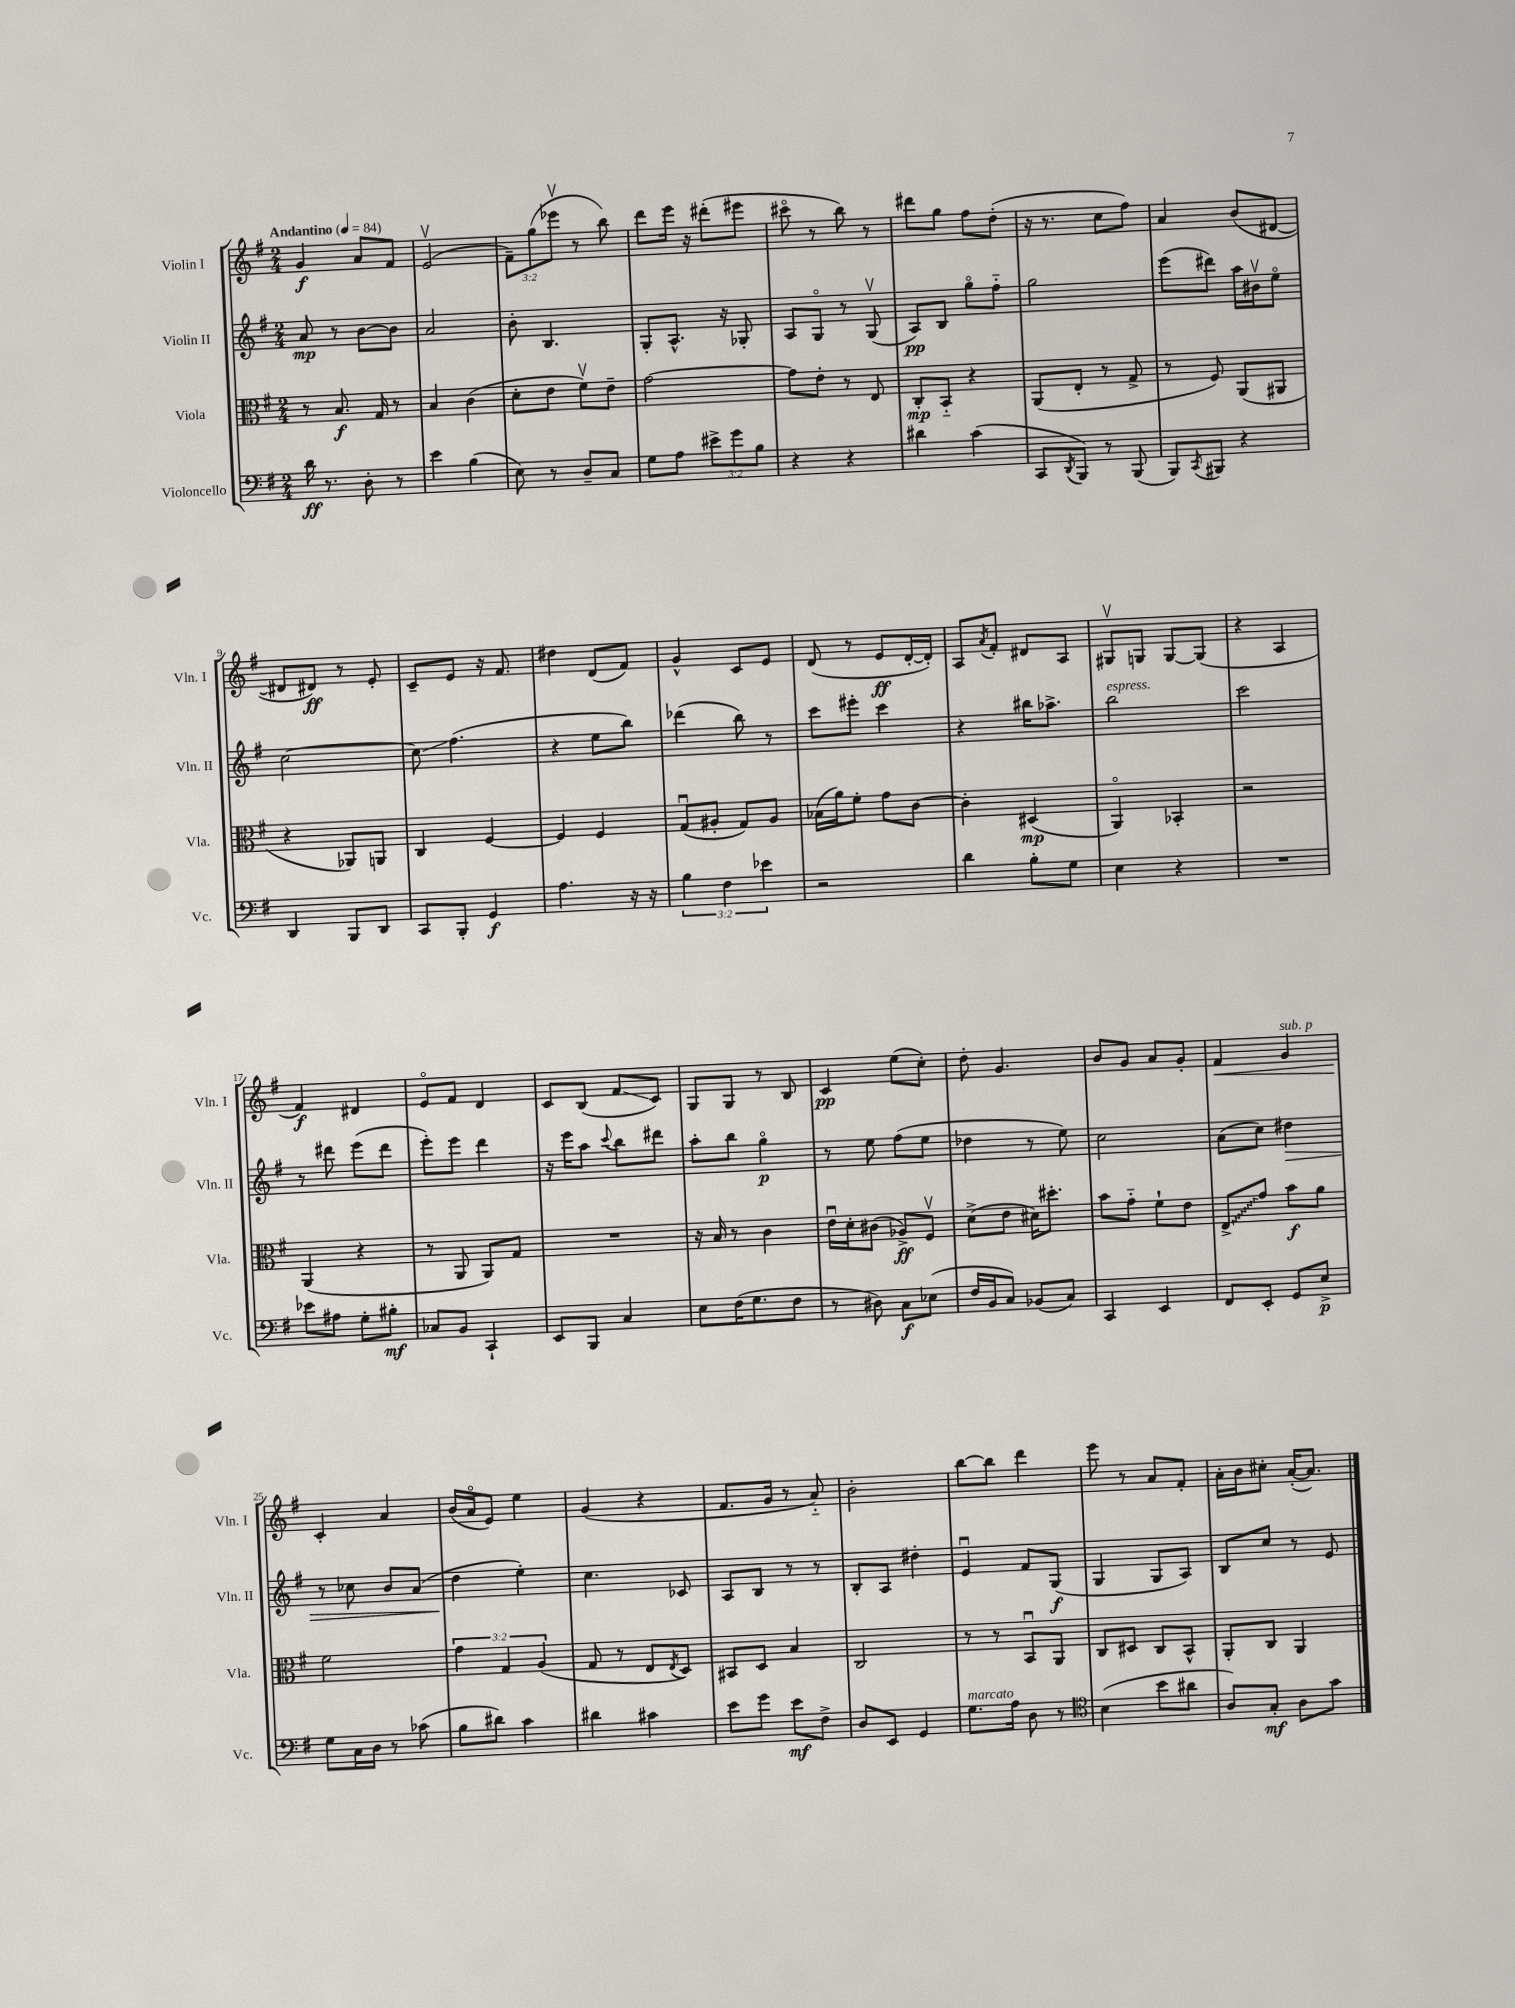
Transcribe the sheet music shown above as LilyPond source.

<<
\new StaffGroup <<
\new Staff = "s0" \with { instrumentName = "Violin I" shortInstrumentName = "Vln. I" } {
    \clef treble \key g \major \numericTimeSignature \time 2/4 \override Staff.TupletNumber.text = #tuplet-number::calc-fraction-text \tempo "Andantino" 4 = 84
    g'4\f a'8 fis'8 |
    e'2\upbow( |
    \tuplet 3/2 { fis'8--) g''8( ees'''8\upbow } r8 b''8) |
    d'''8 e'''16 r16 dis'''8-.( eis'''8 |
    cis'''8\flageolet r8 b''8) r8 |
    dis'''8 g''8 fis''8 d''8-.( |
    r16 r8. c''8 fis''8) |
    a'4 b'8( dis'8~ |
    dis'8 dis'8\ff) r8 e'8-. |
    c'8-- e'8 r16 fis'8. |
    dis''4 d'8( fis'8) |
    g'4-^ c'8 e'8 |
    d'8( r8 e'8\ff d'16~-. d'16-.) |
    a8 \acciaccatura { a'8 } fis'8-. dis'8 a8 |
    gis8\upbow g8 g8~ g8( |
    r4 a4 |
    fis'4\f) dis'4 |
    e'8\flageolet fis'8 d'4 |
    c'8 b8( fis'8\glissando c'8) |
    g8 g8 r8 b8 |
    c'4\pp e''8( c''8-.) |
    d''8-. g'4. |
    b'8 g'8 a'8 g'8-. |
    fis'4\< g'4^\markup { \italic "sub. p" } |
    c'4-.\! a'4 |
    b'16( a'16\flageolet e'8) e''4 |
    g'4( r4 |
    fis'8. g'16 r8 a'8-_) |
    b'2-. |
    b''8~ b''8 d'''4 |
    e'''8 r8 a'8 fis'8-. |
    a'16-. b'16 cis''8-. a'16~-.( a'8.) \bar "|." |
}
\new Staff = "s1" \with { instrumentName = "Violin II" shortInstrumentName = "Vln. II" } {
    \clef treble \key g \major \numericTimeSignature \time 2/4
    a'8\mp r8 b'8~ b'8 |
    a'2 |
    b'8-. b4. |
    g8-. a8.-^ r16 ges8-. |
    a8 g8\flageolet r8 g8\upbow( |
    a8\pp) b8 g''8\flageolet fis''8-_ |
    g''2 |
    e'''8( dis'''8) a''16 bis'16\upbow e''8\flageolet |
    c''2~ |
    c''8\glissando fis''4.( |
    r4 e''8 b''8) |
    des'''4( b''8) r8 |
    c'''8 eis'''8-. c'''4 |
    r4 bis''16 aes''8.-> |
    b''2^\markup { \italic "espress." } |
    c'''2 |
    r8 dis'''8 e'''8( dis'''8 |
    e'''8-.) e'''8 d'''4 |
    r16 e'''16 a''8 \appoggiatura { c'''8 } b''8 dis'''8 |
    a''8-. b''8 g''4\flageolet\p |
    r8 e''8 fis''8( e''8 |
    des''4 r8 e''8) |
    c''2 |
    a'8( c''8) dis''4\> |
    r8 ces''8 b'8 a'8( |
    d''4\! e''4-.) |
    c''4. ces'8 |
    a8 b8 r8 r8 |
    b8-. a8 dis''4-. |
    e'4\downbow fis'8 g8\f( |
    g4 g8 a8) |
    b8 c''8 r8 e'8 \bar "|." |
}
\new Staff = "s2" \with { instrumentName = "Viola" shortInstrumentName = "Vla." } {
    \clef alto \key g \major \numericTimeSignature \time 2/4 \override Staff.TupletNumber.text = #tuplet-number::calc-fraction-text
    r8 b8.\f g16 r8 |
    b4 c'4( |
    d'8-. e'8 fis'8\upbow) e'8-- |
    g'2~ |
    g'8 e'8-. r8 e8 |
    c8-.\mp b,8-_ r4 |
    a,8( e8-. r8 g8-> |
    r8 fis8) a,8( ais,8 |
    r4 aes,8) a,8 |
    c4 fis4~ |
    fis4 fis4 |
    g8\downbow( ais8-. g8) ais8 |
    bes16( a'16) fis'8-. g'8 c'8~ |
    c'4-. dis4\mp( |
    a,4\flageolet) bes,4-. |
    r2 |
    a,4( r4 |
    r8 a,8 a,8) g8 |
    R2 |
    r16 b16 r8 c'4 |
    e'16\downbow d'16-. cis'8( aes8->\ff) fis8\upbow |
    d'8->( e'8 dis'16) dis''8.-. |
    b'8 g'8-_ fis'8-! e'8 |
    \once \override Glissando.style = #'zigzag e8->\glissando g'8 b'8\f a'8 |
    fis'2 |
    \tuplet 3/2 { g'4 g4 a4( } |
    g8 r8 e8 \acciaccatura { e8 } d8) |
    bis,8 d8 b4 |
    c2 |
    r8 r8 b,8\downbow a,8 |
    c8 dis8 c8 b,8-^ |
    a,8-. c8 a,4 \bar "|." |
}
\new Staff = "s3" \with { instrumentName = "Violoncello" shortInstrumentName = "Vc." } {
    \clef bass \key g \major \numericTimeSignature \time 2/4 \override Staff.TupletNumber.text = #tuplet-number::calc-fraction-text
    d'16\ff r8. d8-. r8 |
    e'4 b4( |
    e8) r8 d8-- c8 |
    g8 a8 \tuplet 3/2 { eis'8-> g'8 b8 } |
    r4 r4 |
    dis'4 c'4( |
    c,8 \acciaccatura { d,8 } b,,8) r8 b,,8( |
    b,,8) \acciaccatura { c,8 } bis,,8 r4 |
    d,4 b,,8 d,8 |
    c,8 b,,8-. g,4\f |
    a4. r16 r16 |
    \tuplet 3/2 { b4 fis4 ees'4 } |
    r2 |
    d'4 b8-. g8 |
    e4 r4 |
    R2 |
    ees'8 ais8 g8-. bis8-.\mf |
    ces8 b,8 c,4-! |
    e,8 b,,8 c4 |
    e8 fis16( g8. fis8 |
    r8 dis8) c8\f ees8( |
    fis16 b,16 c8) bes,8( c8) |
    c,4 e,4 |
    fis,8 e,8-. g,8 e8->\p |
    g8 c16 d16 r8 ces'8( |
    b8 dis'8) c'4 |
    dis'4 cis'4 |
    e'8 g'8 e'8\mf fis8-> |
    d8 e,8 g,4 |
    g8.^\markup { \italic "marcato" } a16 d8 r8 |
    \clef tenor b4( b'8 ais'8 |
    a8) g8-.\mf a8 g'8 \bar "|." |
}
>>
>>
